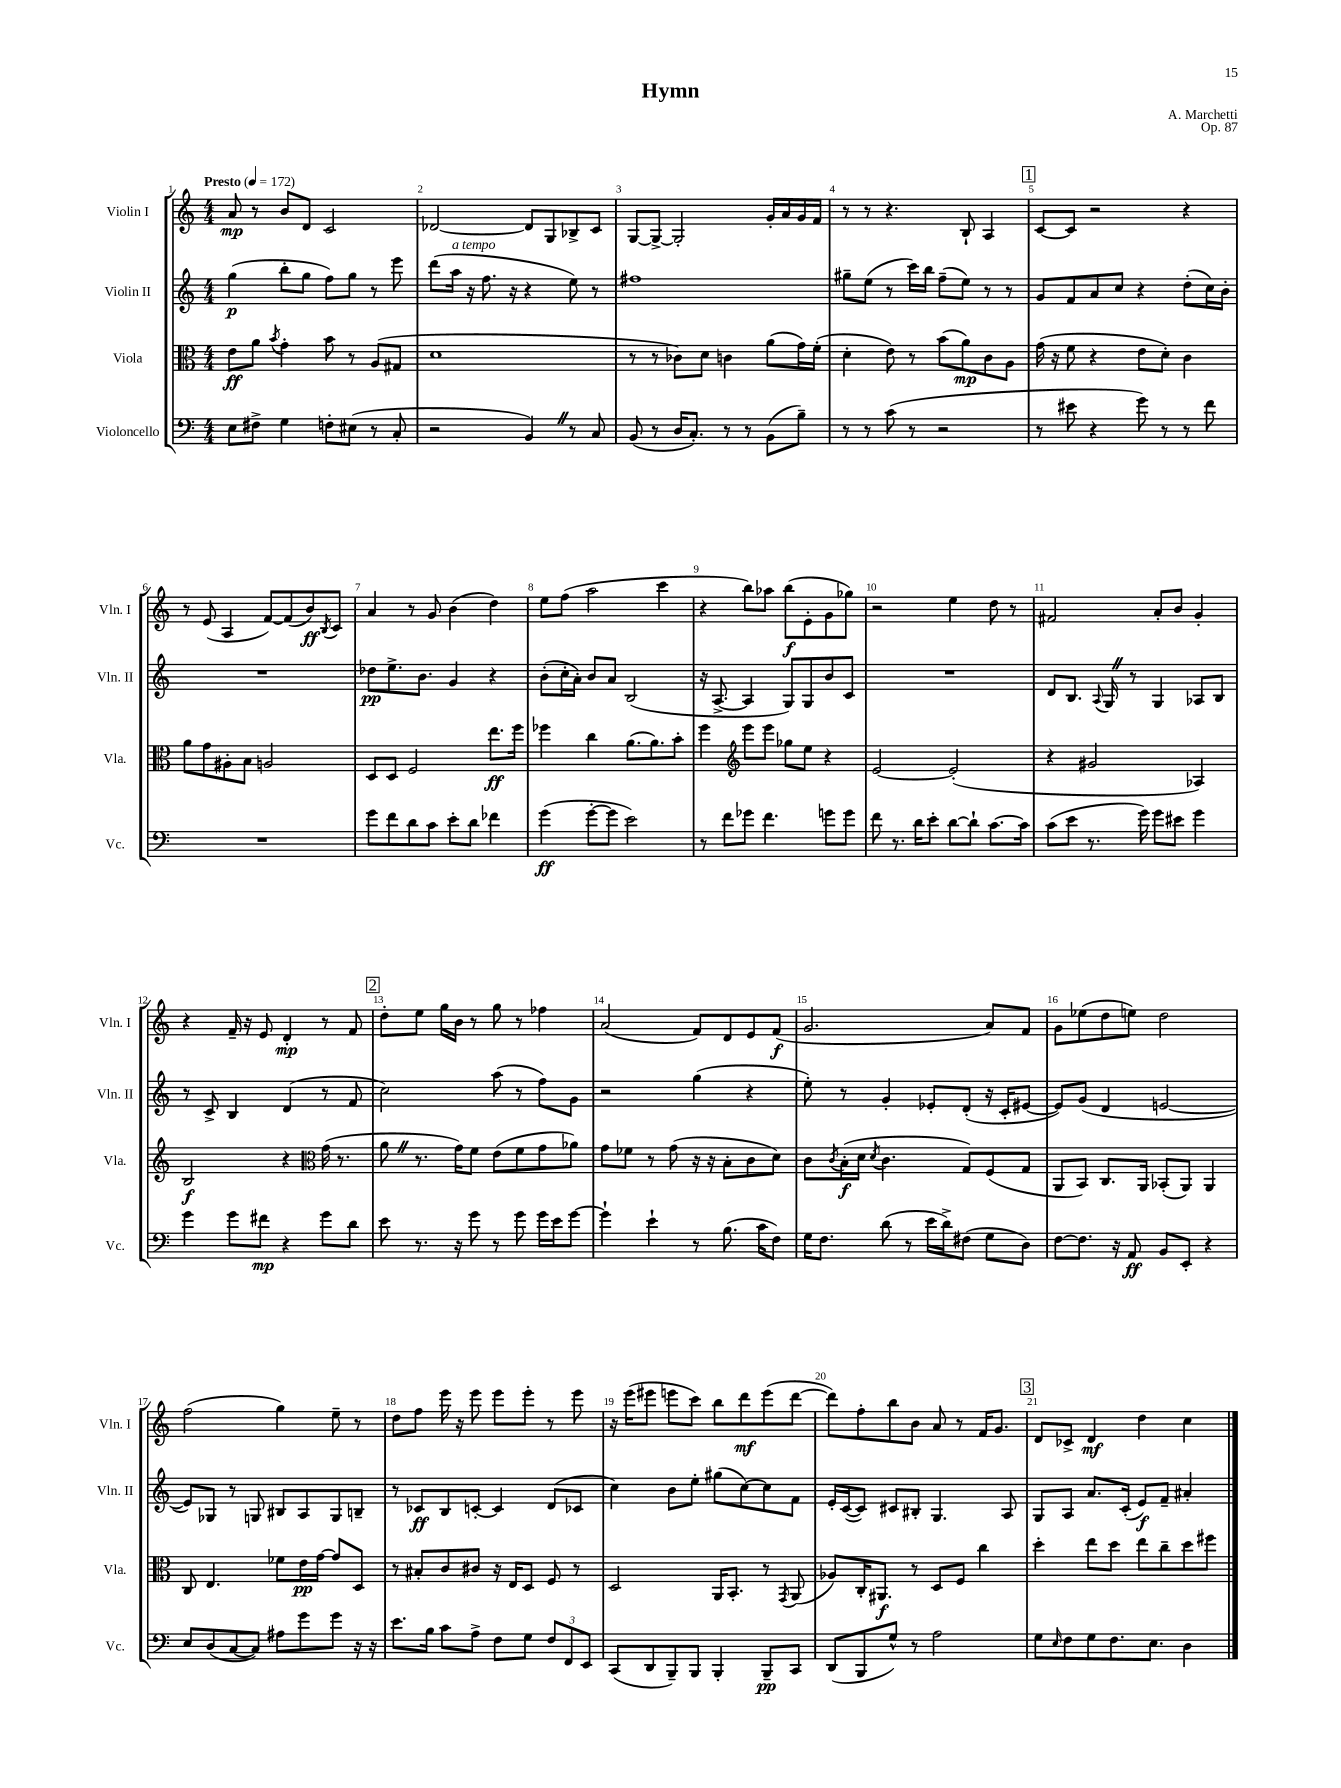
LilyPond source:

\header { title = "Hymn" composer = "A. Marchetti" opus = "Op. 87" }
<<
\new StaffGroup <<
\new Staff = "s0" \with { instrumentName = "Violin I" shortInstrumentName = "Vln. I" } {
    \clef treble \key c \major \numericTimeSignature \time 4/4 \tempo "Presto" 4 = 172
    a'8\mp r8 b'8 d'8 c'2 |
    des'2~ des'8 g8 bes8-> c'8 |
    g8~ g8~-> g2-. g'16-. a'16 g'16 f'16 |
    r8 r8 r4. b8-! a4 |
    \mark \markup { \box "1" } c'8~ c'8 r2 r4 |
    r8 e'8( a4 f'8~) f'8( b'8\ff) \acciaccatura { b8 } c'8 |
    a'4 r8 g'8 b'4( d''4) |
    e''8 f''8( a''2 c'''4 |
    r4 b''8) aes''8 b''8\f( e'8-. g'8 ges''8) |
    r2 e''4 d''8 r8 |
    fis'2 a'8-. b'8 g'4-. |
    r4 f'16-- r16 e'8 d'4-.\mp r8 f'8 |
    \mark \markup { \box "2" } d''8-. e''8 g''16 b'16 r8 g''8 r8 fes''4 |
    a'2( f'8) d'8 e'8 f'8\f( |
    g'2. a'8) f'8 |
    g'8 ees''8( d''8 e''8) d''2 |
    f''2( g''4) e''8-- r8 |
    d''8 f''8 e'''16 r16 e'''8 e'''8 e'''8-. r8 e'''8 |
    r16 e'''16( eis'''8 e'''8 c'''8) b''8 d'''8\mf e'''8( d'''8~ |
    d'''8) f''8-. b''8 b'8 a'8 r8 f'16 g'8. |
    \mark \markup { \box "3" } d'8 ces'8-> d'4\mf d''4 c''4 \bar "|." |
}
\new Staff = "s1" \with { instrumentName = "Violin II" shortInstrumentName = "Vln. II" } {
    \clef treble \key c \major \numericTimeSignature \time 4/4
    g''4\p( b''8-. g''8 f''8) g''8 r8 e'''8 |
    d'''8( a''16^\markup { \italic "a tempo" } r16 f''8. r16 r4 e''8) r8 |
    fis''1 |
    gis''8-- e''8( r8 c'''16) b''16 f''8--( e''8) r8 r8 |
    \mark \markup { \box "1" } g'8 f'8 a'8 c''8 r4 d''8-.( c''16) b'16-. |
    R1 |
    des''8\pp e''8.-> b'8. g'4 r4 |
    b'8-.( c''16-. a'16-.) b'8 a'8 b2( |
    r16 a8.~-> a4 g8) g8 b'8 c'8 |
    R1 |
    d'8 b8. \appoggiatura { a8 } g16 \once \override BreathingSign.text = \markup { \musicglyph "scripts.caesura.straight" } \breathe r8 g4 aes8 b8 |
    r8 c'8-> b4 d'4( r8 f'8 |
    \mark \markup { \box "2" } c''2) a''8( r8 f''8) g'8 |
    r2 g''4( r4 |
    e''8-.) r8 g'4-. ees'8-. d'8-.( r16 c'16-. eis'8~ |
    eis'8) g'8( d'4 e'2~ |
    e'8) ges8 r8 g8 bis8 a8 g8 b8-- |
    r8 ces'8\ff b8 c'8~-. c'4 d'8( ces'8 |
    c''4) b'8 e''8-. gis''8( c''8~) c''8 f'8 |
    e'16-. c'16~( c'8) cis'8 bis8-. g4. a8 |
    \mark \markup { \box "3" } g8 a8 a'8. c'16-.( e'8\f) f'8-- ais'4-. \bar "|." |
}
\new Staff = "s2" \with { instrumentName = "Viola" shortInstrumentName = "Vla." } {
    \clef alto \key c \major \numericTimeSignature \time 4/4
    e'8\ff a'8 \acciaccatura { b'8 } g'4-. b'8 r8 a8( gis8 |
    d'1 |
    r8 r8 ces'8) d'8 c'4 a'8( g'16) f'16-.( |
    d'4-. e'8) r8 b'8( a'8\mp) c'8 a8 |
    \mark \markup { \box "1" } g'16( r16 f'8 r4 e'8 d'8-.) c'4 |
    a'8 g'8 ais8-. b8 a2 |
    d8 d8 f2 e''8.\ff f''16 |
    fes''4 c''4 a'8.( a'8.) b'8-. |
    f''4 \clef treble e'''8 e'''8 ges''8 e''8 r4 |
    e'2~ e'2-.( |
    r4 gis'2 aes4) |
    b2\f r4 \clef alto g'16( r8. |
    \mark \markup { \box "2" } a'8 \once \override BreathingSign.text = \markup { \musicglyph "scripts.caesura.straight" } \breathe r8. g'16) f'8 e'8( f'8 g'8 aes'8) |
    g'8 fes'8 r8 g'8( r16 r16 b8-. c'8 d'8) |
    c'8 \acciaccatura { c'8 } b16-.\f( d'16 \acciaccatura { d'8 } c'4. g8) f8( g8 |
    a,8 b,8) c8. a,16 bes,8-.( a,8) a,4 |
    c8 e4. fes'8 e'16\pp g'16~ g'8 d8 |
    r8 bis8-. c'8 cis'8 r16 e16 d8 f8 r8 |
    d2 a,16 b,8.-. r8 \acciaccatura { g,8 } a,8( |
    aes8) c16-. ais,8.\f r8 d8 f8 c''4 |
    \mark \markup { \box "3" } d''4-. e''8 d''8 e''8 c''8-- d''8 fis''8 \bar "|." |
}
\new Staff = "s3" \with { instrumentName = "Violoncello" shortInstrumentName = "Vc." } {
    \clef bass \key c \major \numericTimeSignature \time 4/4
    e8 fis8-> g4 f8-. eis8( r8 c8-. |
    r2 b,4) \once \override BreathingSign.text = \markup { \musicglyph "scripts.caesura.straight" } \breathe r8 c8 |
    b,8( r8 d16 c8.-.) r8 r8 b,8( b8--) |
    r8 r8 c'8( r8 r2 |
    \mark \markup { \box "1" } r8 eis'8 r4 g'8) r8 r8 f'8 |
    R1 |
    g'8 f'8 d'8 c'8 e'8-. d'8 fes'4 |
    g'4\ff( g'8~-. g'8 e'2) |
    r8 f'8 ges'8 f'4. g'8 g'8 |
    f'8 r8. d'16 e'8-. d'8~ d'8-! c'8.~ c'16 |
    c'8( e'8 r8. g'16) g'8 eis'8 g'4 |
    g'4 g'8 fis'8\mp r4 g'8 d'8 |
    \mark \markup { \box "2" } e'8 r8. r16 g'8 r8 g'8 g'16 e'16 g'8~ |
    g'4-! e'4-! r8 b8.( c'16 f8) |
    g16 f8. d'8( r8 e'16 d'16->) fis8( g8 d8) |
    f8~ f8. r16 a,8\ff b,8 e,8-. r4 |
    e8 d8( c8~ c8) ais8 g'8 g'8 r16 r16 |
    e'8. b16 c'8 a8-> f8 g8 \tuplet 3/2 { f8 f,8 e,8 } |
    c,8( d,8 b,,8--) b,,8 b,,4-. b,,8--\pp c,8 |
    d,8( b,,8 g8-^) r8 a2 |
    \mark \markup { \box "3" } g8 \grace { e16 } f8 g8 f8. e8. d4 \bar "|." |
}
>>
>>
\layout { \context { \Score \override BarNumber.break-visibility = ##(#f #t #t) barNumberVisibility = #all-bar-numbers-visible } }
